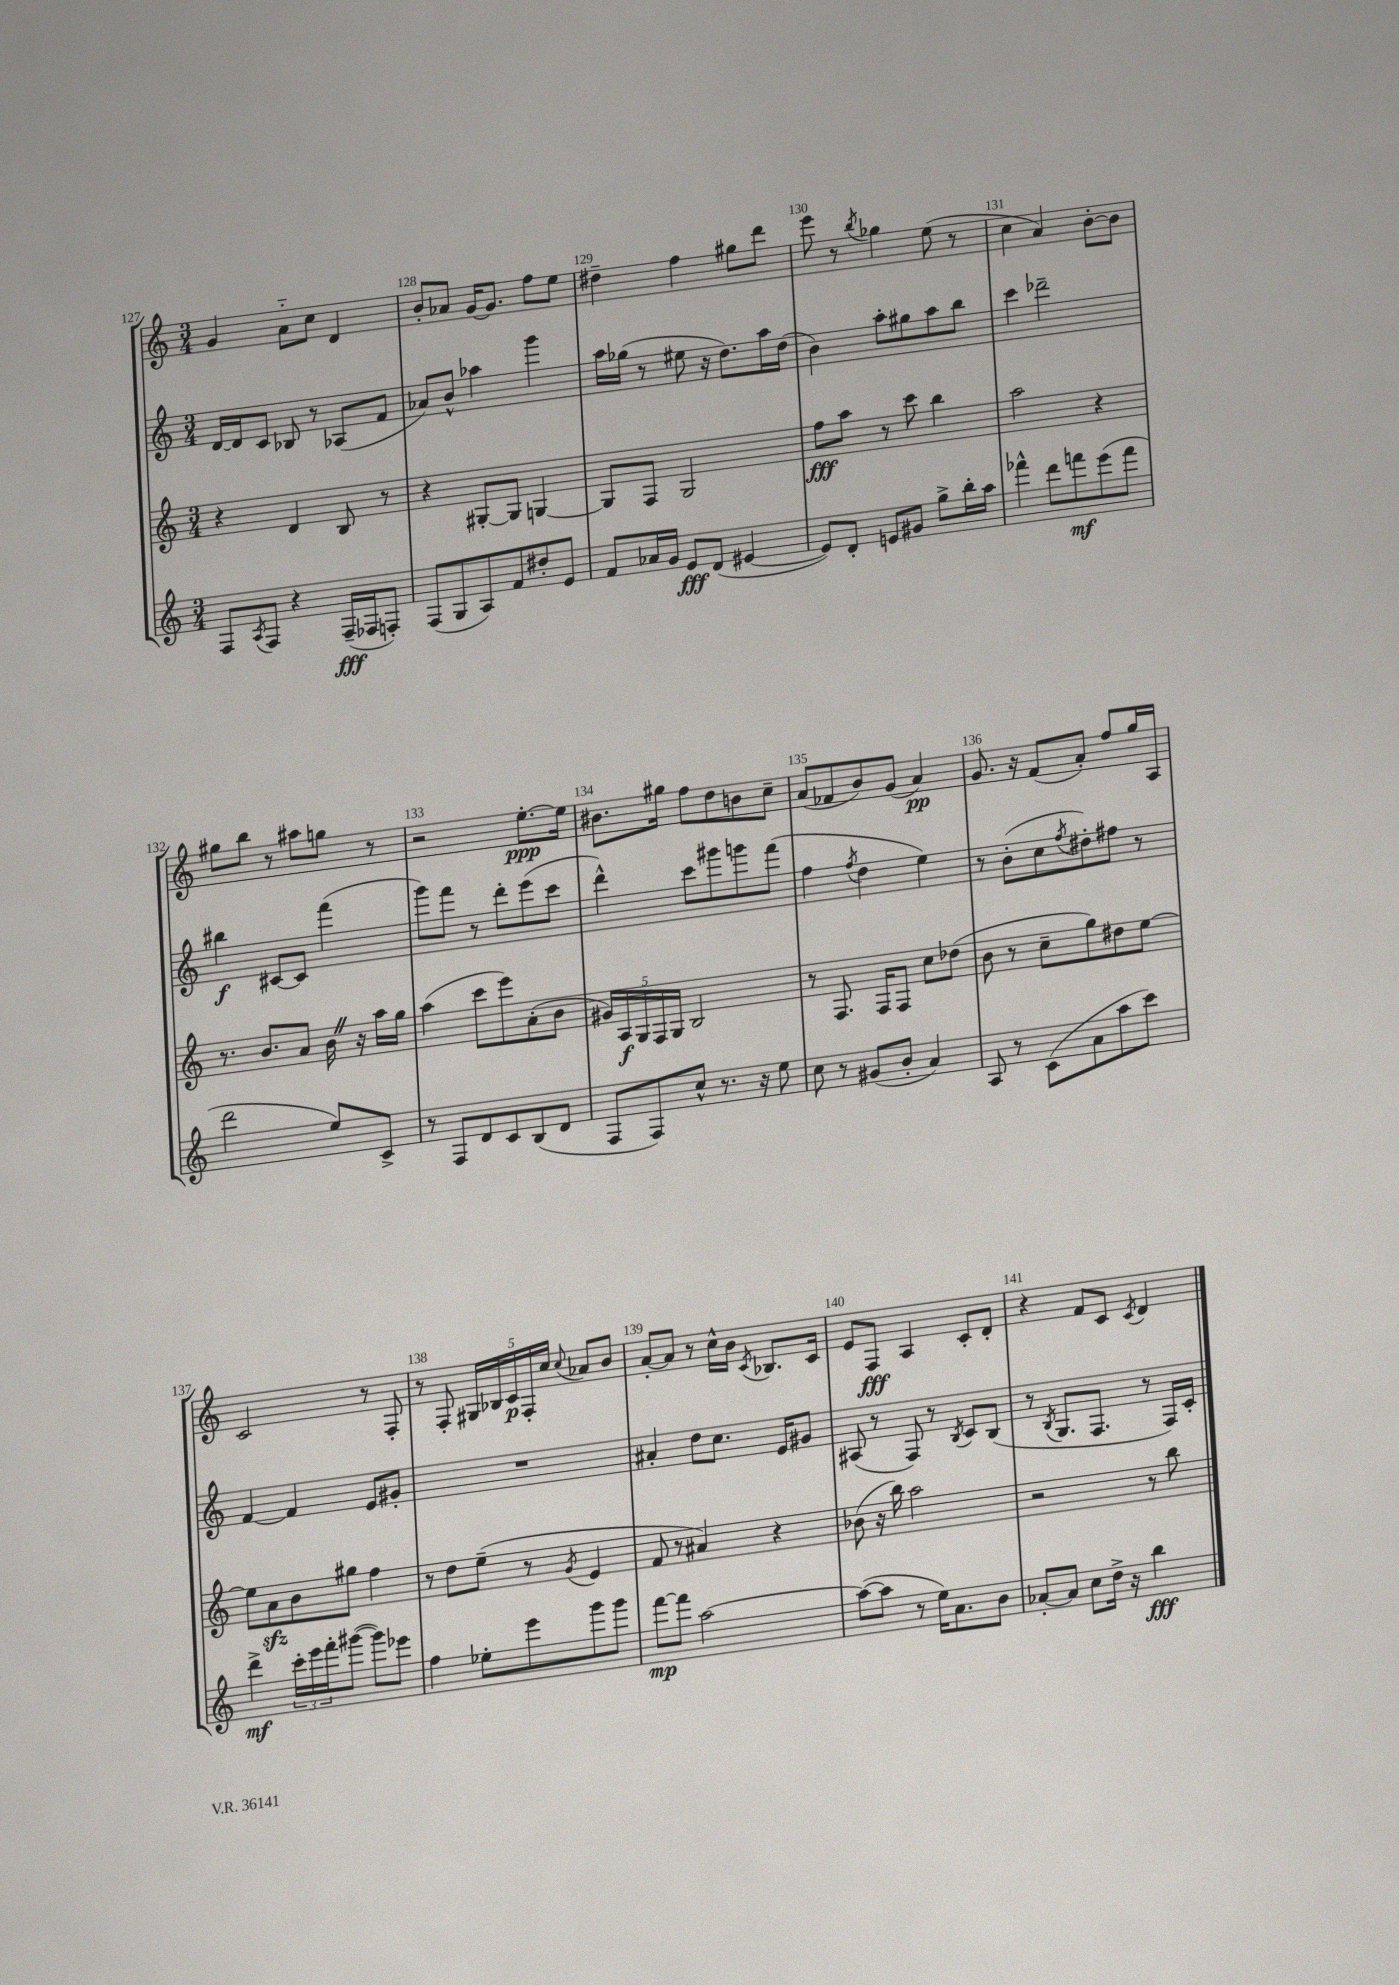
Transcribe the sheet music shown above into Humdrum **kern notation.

**kern	**dynam	**kern	**dynam	**kern	**dynam	**kern	**dynam
*part4	*part4	*part3	*part3	*part2	*part2	*part1	*part1
*staff4	*staff4	*staff3	*staff3	*staff2	*staff2	*staff1	*staff1
*clefG2	*	*clefG2	*	*clefG2	*	*clefG2	*
*k[]	*	*k[]	*	*k[]	*	*k[]	*
*M3/4	*	*M3/4	*	*M3/4	*	*M3/4	*
=127	=127	=127	=127	=127	=127	=127	=127
8F/L	.	4r	.	[16d/LL	.	4g/	.
.	.	.	.	16d/J]	.	.	.
8qA/	.	.	.	.	.	.	.
8F/J	.	.	.	8c/J	.	.	.
4r	.	4d/	.	8B-X/	.	8a\L	.
.	.	.	.	8r	.	8cc\J	.
(16F~/LL	fff	8B/	.	(8A-X/L	.	4d/	.
16F-X/J	.	.	.	.	.	.	.
8Fn'/J)	.	8r	.	8f/J	.	.	.
=128	=128	=128	=128	=128	=128	=128	=128
(8F/L	.	4r	.	8a-X/L)	.	8b'/L	.
8G/	.	.	.	8b^^/J	.	8a-X/J	.
8A/)	.	[8G#X'/L	.	4aa-X\	.	[16g/KL	.
.	.	.	.	.	.	8.g/J]	.
8f/	.	8G#/J]	.	.	.	.	.
8dd#X'/	.	[4Gn/	.	4ggg\	.	8ff\L	.
8e/J	.	.	.	.	.	8ee\J	.
=129	=129	=129	=129	=129	=129	=129	=129
8f/L	.	8G/L]	.	16aa\LL	.	4dd#X~\	.
.	.	.	.	(16gg-X\JJ	.	.	.
16a-X/L	.	8F/J	.	8r	.	.	.
16g/JJ	.	.	.	.	.	.	.
8e/L	fff	2G/	.	8ee#X\	.	4ff\	.
(8d/J	.	.	.	16r	.	.	.
.	.	.	.	8.dd\L)	.	.	.
[4e#X/	.	.	.	.	.	8gg#X\L	.
.	.	.	.	16aa\L	.	8ddd\J	.
.	.	.	.	(16dd\JJ	.	.	.
=130	=130	=130	=130	=130	=130	=130	=130
8e#/L])	.	8ff\L	fff	4b\)	.	8eee\	.
8d'/J	.	8aa\J	.	.	.	8r	.
.	.	.	.	.	.	8qbb/	.
8en/L	.	8r	.	8aa'\L	.	4gg-X\	.
8g#X/J	.	8ccc\	.	8gg#X\	.	.	.
8gg^\L	.	4bb\	.	8aa\	.	(8ee\	.
16bb'\L	.	.	.	8bb\J	.	8r	.
16aa\JJ	.	.	.	.	.	.	.
=131	=131	=131	=131	=131	=131	=131	=131
4fff-X^^\	.	2aa\	.	4ccc\	.	4cc\	.
8ddd\L	.	.	.	2ddd-X~\	.	4a/)	.
8fffn\	mf	.	.	.	.	.	.
(8eee\	.	4r	.	.	.	[8b'\L	.
8fff\J	.	.	.	.	.	8b\J]	.
!!LO:LB:g=z
=132	=132	=132	=132	=132	=132	=132	=132
2ddd\	.	8.r	.	4bb#X\	f	8gg#X\L	.
.	.	.	.	.	.	8bb\J	.
.	.	8.b/L	.	.	.	.	.
.	.	.	.	[8c#X/L	.	8r	.
.	.	8a/J	.	8c#/J]	.	8aa#X\L	.
8ee/L)	.	16bZ\	.	(4fff\	.	8ggn\J	.
.	.	16r	.	.	.	.	.
8c^/J	.	16aa\LL	.	.	.	8r	.
.	.	16gg\JJ	.	.	.	.	.
=133	=133	=133	=133	=133	=133	=133	=133
8r	.	(4aa\	.	8ggg\L)	.	2r	.
8F/L	.	.	.	8fff\J	.	.	.
8d/	.	8ccc\L	.	8r	.	.	.
8c/	.	8eee\)	.	8ddd'\L	.	.	.
(8B/	.	(8a'\	.	(8eee\	.	[8.ee'\L	ppp
8d/J	.	8b\J	.	8ccc\J	.	.	.
.	.	.	.	.	.	16ee\Jk]	.
=134	=134	=134	=134	=134	=134	=134	=134
8F/L	.	20g#X/LL)	.	4ddd^^\)	.	8.b#X\L	.
.	.	20A/	f	.	.	.	.
.	.	20G/	.	.	.	.	.
8F/)	.	.	.	.	.	.	.
.	.	20F/	.	.	.	.	.
.	.	.	.	.	.	16gg#X\Jk	.
.	.	20G/JJ	.	.	.	.	.
8cc^^/J	.	2B/	.	8ccc\L	.	8ff\L	.
8.r	.	.	.	8ggg#X\	.	8dd\	.
.	.	.	.	8gggn\	.	8bn\	.
16r	.	.	.	.	.	.	.
8ee\	.	.	.	(8fff\J	.	8cc~\J	.
=135	=135	=135	=135	=135	=135	=135	=135
8cc\	.	8r	.	4ff\	.	(8a/L	.
8r	.	8.F/	.	.	.	8f-X/	.
.	.	.	.	8qff/	.	.	.
(8g#X/L	.	.	.	4dd\	.	8b/)	.
.	.	16F/KL	.	.	.	.	.
8b'/J	.	8F/J	.	.	.	(8g/J	.
4a/)	.	8cc\L	.	4ee\)	.	4a/)	pp
.	.	(8dd-X\J	.	.	.	.	.
=136	=136	=136	=136	=136	=136	=136	=136
8A/	.	8b\	.	8r	.	8.g/	.
8r	.	8r	.	(8b'\L	.	.	.
.	.	.	.	.	.	16r	.
(8c\L	.	8cc~\L	.	8cc\	.	(8f/L	.
.	.	.	.	8qff/	.	.	.
8a\	.	8gg\)	.	8dd#X'\)	.	8a'/J)	.
8aa\	.	8dd#X\	.	8ff#X\J	.	8ff/L	.
8ccc\J)	.	[8ee\J	.	8r	.	16gg/L	.
.	.	.	.	.	.	16A/JJ	.
!!LO:LB:g=z
=137	=137	=137	=137	=137	=137	=137	=137
4ddd^\	mf	8ee\L]	.	[4f/	.	2c/	.
.	.	8azz\	.	.	.	.	.
24ccc'\LL	.	8b\	.	4f/]	.	.	.
24eee\	.	.	.	.	.	.	.
24fff'\J	.	.	.	.	.	.	.
([8ggg#X\J	.	8gg#X\J	.	.	.	.	.
8ggg#\L])	.	4ff\	.	8e/L	.	8r	.
8eee-X\J	.	.	.	8g#X'/J	.	8F'/	.
=138	=138	=138	=138	=138	=138	=138	=138
4ff\	.	8r	.	2.r	.	8r	.
.	.	8dd\L	.	.	.	8F'/	.
8ee-X'\L	.	(8ee~\J	.	.	.	20G#X/LL	.
.	.	.	.	.	.	20B-X/	.
.	.	.	.	.	.	20c/	p
8eee\	.	8r	.	.	.	.	.
.	.	.	.	.	.	20F'/	.
.	.	.	.	.	.	20cc/JJ	.
.	.	8qg/	.	.	.	8qqcc/	.
8ggg\	.	4e/	.	.	.	8a-X/L	.
8ggg\J	.	.	.	.	.	8b/J	.
=139	=139	=139	=139	=139	=139	=139	=139
[8fff\L	mp	8f/	.	4a#X'/	.	[8a'/L	.
8fff\J]	.	8r	.	.	.	8a/J]	.
[2aa\	.	4a#X/)	.	8dd\L	.	8r	.
.	.	.	.	8.cc\J	.	16cc^^\LL	.
.	.	.	.	.	.	16b\JJ	.
.	.	.	.	.	.	8qc/	.
.	.	4r	.	.	.	8.B-X/L	.
.	.	.	.	16e/KL	.	.	.
.	.	.	.	8g#X/J	.	.	.
.	.	.	.	.	.	16c/Jk	.
=140	=140	=140	=140	=140	=140	=140	=140
(8aa\L_	.	(8b-X\	.	(8A#X/	.	8e/L	.
8aa\J]	.	16r	.	8r	.	8F/J	fff
.	.	16bb\)	.	.	.	.	.
8r	.	2aa\	.	8F/)	.	4A/	.
16ee\KL)	.	.	.	8r	.	.	.
8.a\	.	.	.	.	.	.	.
.	.	.	.	8qB/	.	.	.
.	.	.	.	8c/L	.	8c'/L	.
8b\J	.	.	.	(8B/J	.	8d'/J	.
=141	=141	=141	=141	=141	=141	=141	=141
[8a-X'/L	.	2r	.	8r	.	4r	.
.	.	.	.	8qB/	.	.	.
8a-/J]	.	.	.	8.G/L	.	.	.
8cc\L	.	.	.	.	.	8f/L	.
.	.	.	.	8.F/J	.	.	.
16dd^\Jk	.	.	.	.	.	8c/J	.
16r	.	.	.	.	.	.	.
.	.	.	.	.	.	8qc/	.
4bb\	fff	8r	.	8r	.	4d/	.
.	.	8bb\	.	16F/LL)	.	.	.
.	.	.	.	16c'/JJ	.	.	.
==	==	==	==	==	==	==	==
*-	*-	*-	*-	*-	*-	*-	*-
